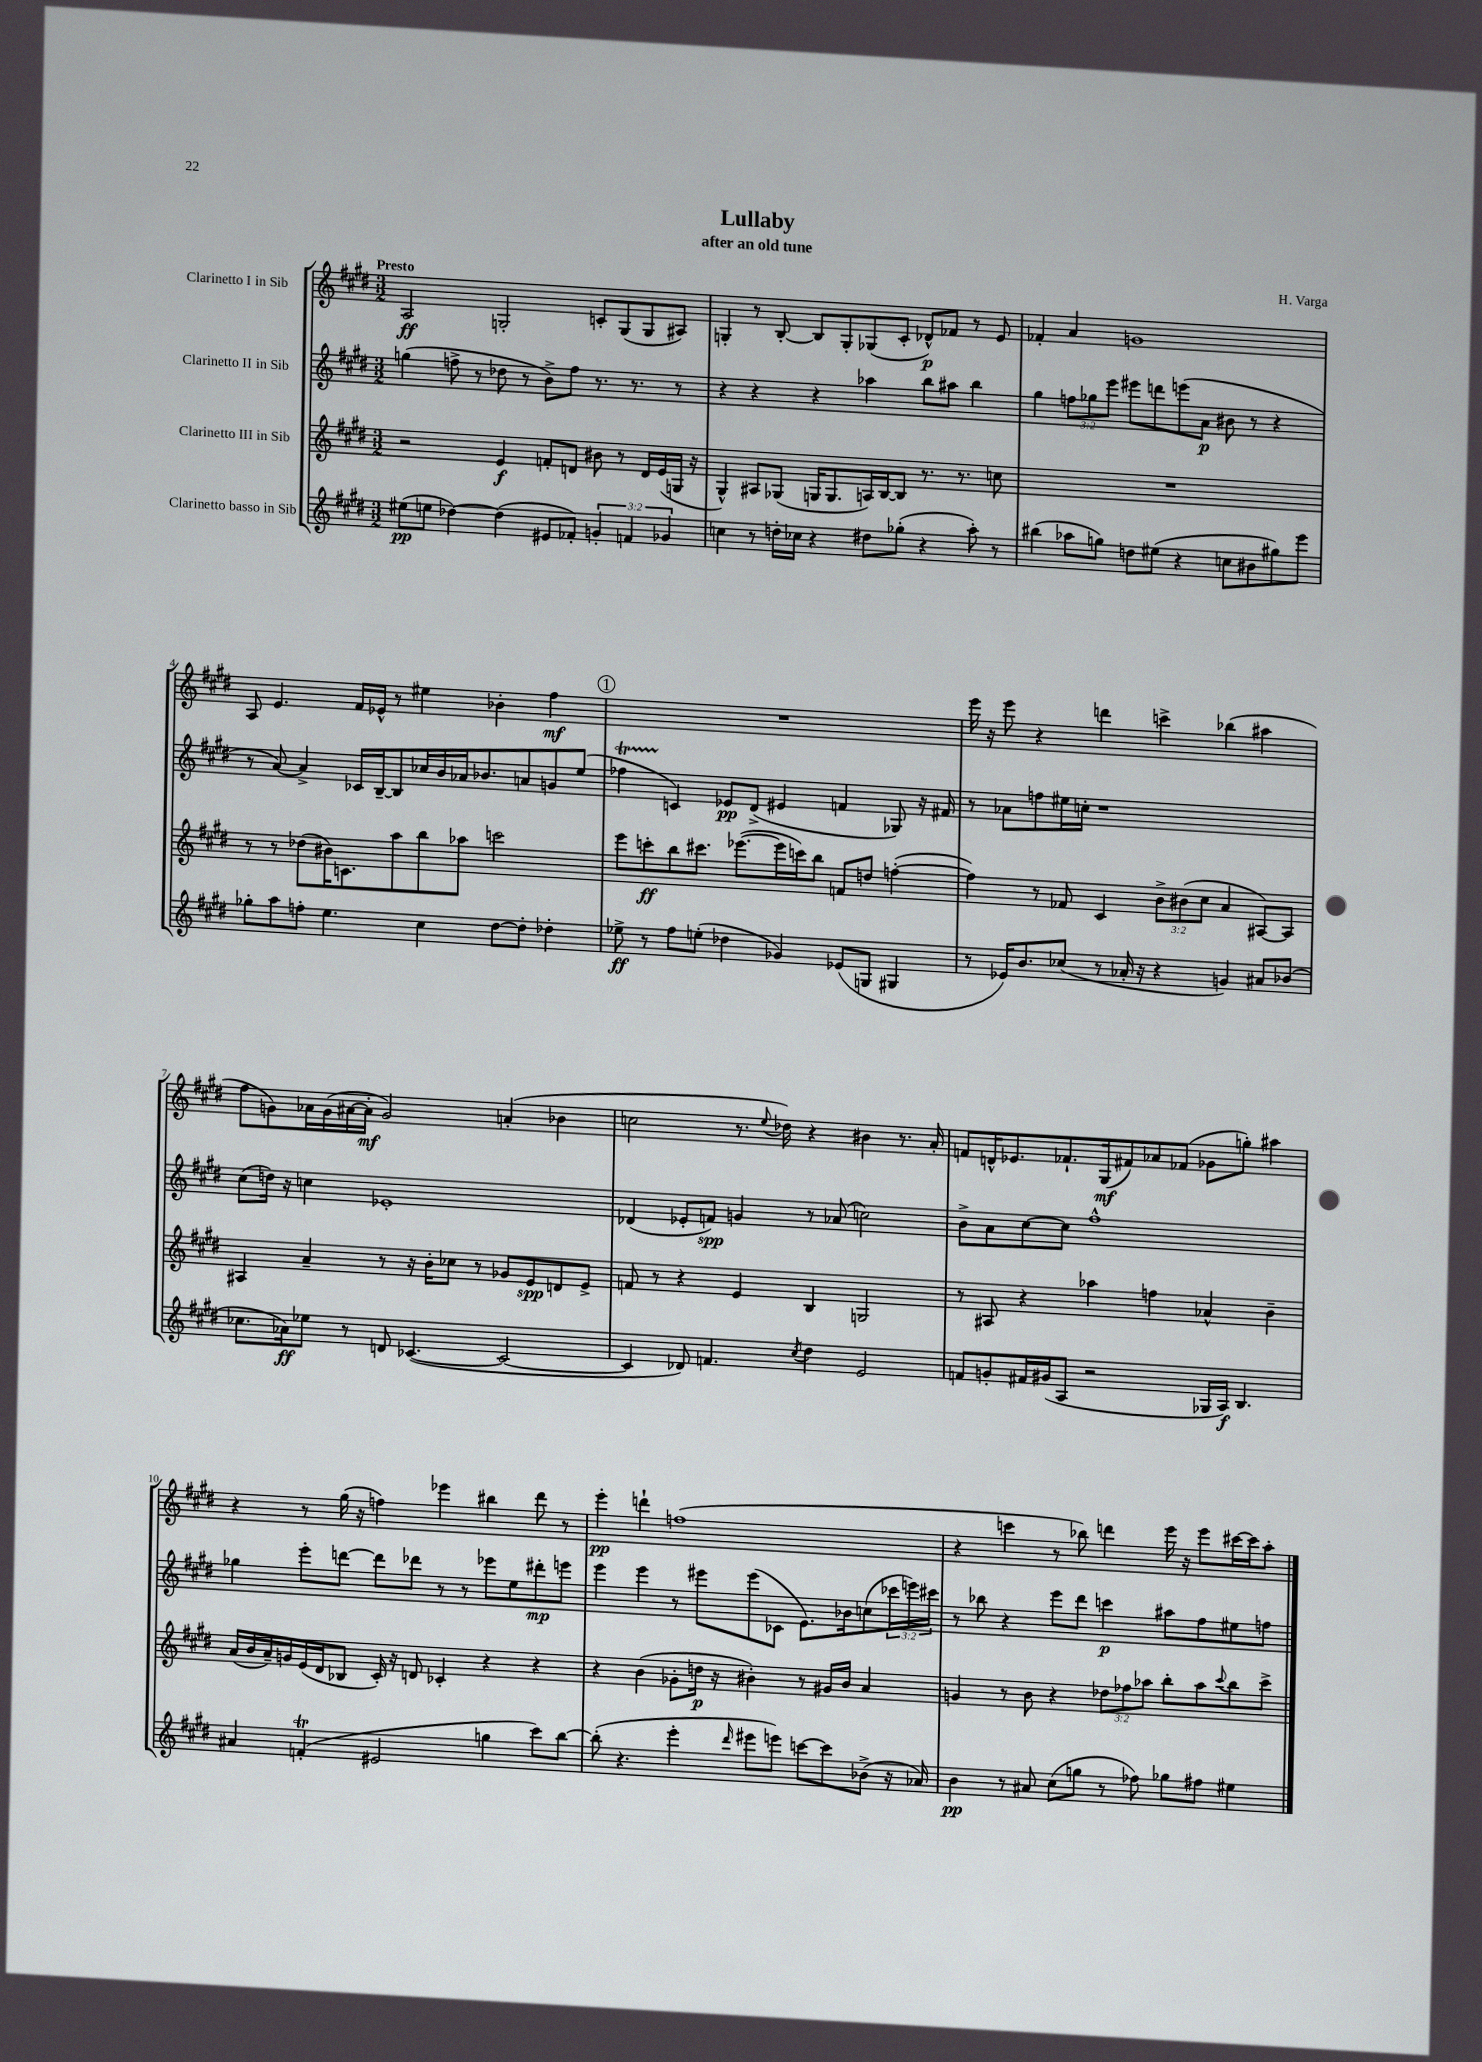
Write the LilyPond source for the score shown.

\header { title = "Lullaby" composer = "H. Varga" subtitle = "after an old tune" }
<<
\new StaffGroup <<
\new Staff = "s0" \with { instrumentName = "Clarinetto I in Sib" } {
    \clef treble \key e \major \numericTimeSignature \time 3/2 \tempo "Presto"
    a2\ff g2-. c'8-. g8( g8 ais8) |
    g4-. r8 b8~-. b8 g8-. ges8( cis'8-. des'8-^\p) fes'8 r8 e'8 |
    fes'4-. a'4 g'1 |
    a8 e'4. fis'16 ees'16-^ r8 eis''4 bes'4-. fis''4\mf |
    \mark \markup { \circle "1" } R1. |
    e'''16 r16 e'''8 r4 d'''4 c'''4-> bes''4( ais''4 |
    fis''8 g'8) aes'16 g'16( ais'16~ ais'16-.\mf g'2) a'4-.( bes'4 |
    c''2 r8. \appoggiatura { e''8 } des''16) r4 bis'4 r8. a'16-. |
    f'8 d'16-^ ees'8. fes'8.-! gis16\mf( fis'8) aes'8 fes'8( ges'8 g''8-.) ais''4 |
    r4 r8 gis''16( r16 f''4) ees'''4 bis''4 dis'''8 r8 |
    e'''4-.\pp d'''4-! f''1( |
    r4 c'''4 r8 bes''8) d'''4 e'''16 r16 e'''8 cis'''16~ cis'''16 a''8-. \bar "|." |
}
\new Staff = "s1" \with { instrumentName = "Clarinetto II in Sib" } {
    \clef treble \key e \major \numericTimeSignature \time 3/2 \override Staff.TupletNumber.text = #tuplet-number::calc-fraction-text
    g''4( f''8-> r8 des''8 r8 b'8->) f''8 r8. r8. r8 |
    r4 r4 r4 aes''4 b''8 ais''8 b''4 |
    gis''4 \tuplet 3/2 { f''8 ges''8 e'''8 } eis'''8 d'''8 e'''8( a'8\p bis'8 r8 r4 |
    r8 a'8~) a'4-> ces'16 b16~-- b8 ces''16 b'16 aes'16 bes'8. a'8 g'8 e''8( |
    \mark \markup { \circle "1" } fes''4\startTrillSpan c'4\stopTrillSpan) ees'8\pp dis'8->( eis'4 f'4 ges8) r16 fis'16 |
    r8 aes'8 f''8 eis''16 c''16-. r1 |
    cis''8( d''16) r16 c''4 ees'1-. |
    des'4( ees'8-. f'8\spp) g'4 r8 aes'8( c''2) |
    b'8-> a'8 cis''8~ cis''8 fis''1-^ |
    ges''4 e'''8-. d'''8~ d'''8 des'''8 r8 r8 ees'''8 e''8 dis'''8-.\mp e'''8 |
    e'''4 e'''4 r8 eis'''8 eis'''8( ces'8 e'8.) bes'16 c''8( \tuplet 3/2 { ces'''16 e'''16) cis'''16 } |
    r8 bes''8 r4 e'''8 dis'''8 c'''4\p ais''8 fis''8 eis''8 f''8 \bar "|." |
}
\new Staff = "s2" \with { instrumentName = "Clarinetto III in Sib" } {
    \clef treble \key e \major \numericTimeSignature \time 3/2 \override Staff.TupletNumber.text = #tuplet-number::calc-fraction-text
    r2 e'4\f f'8-. d'8 bis'8 r8 d'16 e'16( g16 r16 |
    gis4-^) ais8 ges8( g16 g8. a16) b16~ b8 r8. r8. c''8 |
    R1. |
    r8 r8 des''8( bis'16) c'8. a''8 b''8 aes''8 c'''2 |
    \mark \markup { \circle "1" } e'''8 c'''8-.\ff b''8 cis'''8. ees'''8.~( ees'''16 c'''16) b''8 f'8 d''8 f''4~-.( |
    f''4) r8 fes'8 cis'4 \tuplet 3/2 { b'8-> bis'8( cis''8 } a'4 ais8~) ais8 |
    ais4 a'4-- r8 r16 b'16-. ces''8 r8 ges'8 e'8\spp d'8 e'8-> |
    f'8 r8 r4 e'4 b4 g2 |
    r8 ais8 r4 aes''4 f''4 aes'4-^ b'4-- |
    a'16( b'16 a'16--) g'16 e'16( dis'16 bes8 cis'16-.) r16 d'8 ces'4-. r4 r4 |
    r4 b'4( ges'8-. d''16\p r16 bis'4-.) r8 gis'16 bis'16 a'4 |
    g'4 r8 b'8 r4 \tuplet 3/2 { des''8 fes''8 aes''8 } b''8-. aes''8 \appoggiatura { cis'''8 } b''8 cis'''8-> \bar "|." |
}
\new Staff = "s3" \with { instrumentName = "Clarinetto basso in Sib" } {
    \clef treble \key e \major \numericTimeSignature \time 3/2 \override Staff.TupletNumber.text = #tuplet-number::calc-fraction-text
    eis''8\pp( e''8 des''4~) des''4( eis'8 fes'8-.) \tuplet 3/2 { g'4-. f'4 ges'4 } |
    c''4 r8 d''16-. ces''16 r4 dis''8 ges''8-.( r4 a''8-.) r8 |
    bis''4( aes''8 g''8) d''8 eis''8( r4 c''8 bis'8 gis''8) e'''8 |
    ges''8-. a''8 f''8-. e''4. cis''4 dis''8~ dis''8-. des''4-. |
    \mark \markup { \circle "1" } ees''8->\ff r8 fis''8 e''8-.( des''4 ges'4) ees'8( g8 gis4 |
    r8 ees'16) b'8. ces''8( r8 aes'16-. r16 r4 g'4) ais'8 bes'8( |
    ces''8. aes'16\ff) ees''8 r8 d'8 ces'4.~( ces'2~ |
    ces'4 des'8) f'4. \acciaccatura { cis''8 } dis''4 e'2 |
    f'8 g'8-. fis'16 gis'16( a8 r2 ges16 a16\f) b4. |
    ais'4 f'4-.\trill( eis'2 g''4 cis'''8) b''8~ |
    b''8-.( r4. e'''4-. \grace { dis'''16 } eis'''8 e'''8) c'''8~ c'''8 bes'8->( r16 aes'16) |
    b'4\pp r8 ais'8 cis''8( g''8 r8 fes''8) ges''8 fis''8 eis''4 \bar "|." |
}
>>
>>
